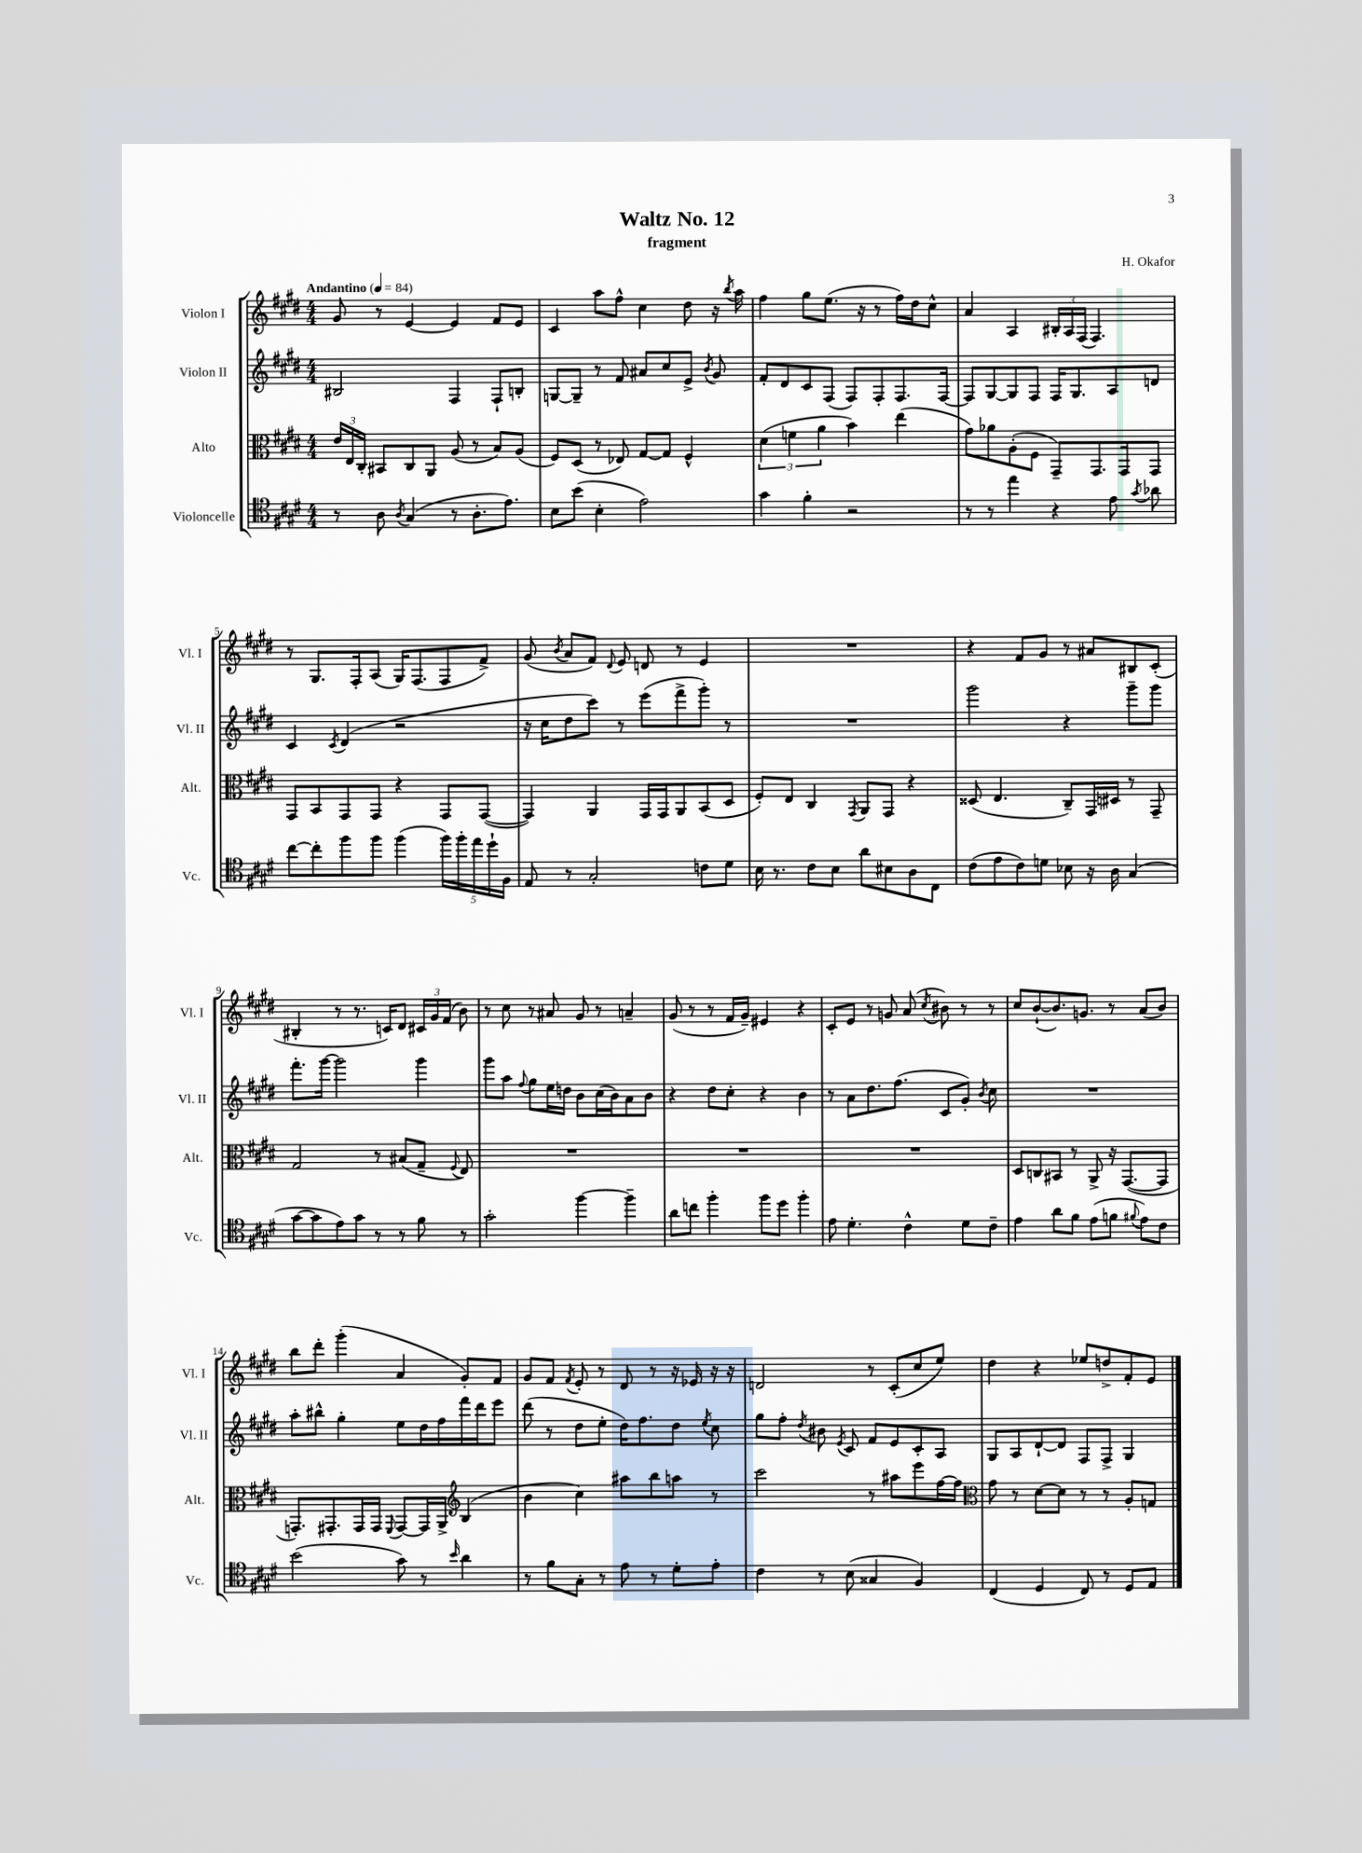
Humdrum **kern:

**kern	**kern	**kern	**kern
*part4	*part3	*part2	*part1
*staff4	*staff3	*staff2	*staff1
*I"Violoncelle	*I"Alto	*I"Violon II	*I"Violon I
*I'Vc.	*I'Alt.	*I'Vl. II	*I'Vl. I
*clefC4	*clefC3	*clefG2	*clefG2
*k[f#c#g#d#]	*k[f#c#g#d#]	*k[f#c#g#d#]	*k[f#c#g#d#]
*M4/4	*M4/4	*M4/4	*M4/4
*MM84	*MM84	*MM84	*MM84
=1	=1	=1	=1
!	!	!	!LO:TX:a:B:t=Andantino
8r	24e/LL	2B#X/	8g#/
.	24E/	.	.
.	24C#'/JJ	.	.
8A\	8BB#X/L	.	8r
8qA/	.	.	.
(4G#/	8C#/	.	[4e/
.	8AA/J	.	.
8r	(8A/	4F#/	4e/]
8.A'\L	8r	.	.
.	8B/L)	8F#`/L	8f#/L
8.e\J)	.	.	.
.	(8A/J	8Bn'/J	8e/J
=2	=2	=2	=2
8B\L	8F#/L)	[8Gn/L	4c#/
(8b\J	(8D#/J	8G~/J]	.
4B'\	8r	8r	8aa\L
.	8E-X/)	8f#/	8ff#^^\J
2e\)	[8G#/L	8a#X/L	4cc#\
.	8G#/J]	8cc#/	.
.	4F#^^/	8e^/J	8dd#\
.	.	8qb/	.
.	.	8g#/	16r
.	.	.	8qbb/
.	.	.	16aa\
=3	=3	=3	=3
4g#\	(6d#\	8f#'/L	4ff#\
.	.	8d#/	.
.	6fn\	.	.
4f#'\	.	8c#/	8gg#\L
.	6a\	.	.
.	.	(8F#/J	(8.ee\J
2r	4b\)	8F#/L)	.
.	.	.	16r
.	.	8F#'/	8r
.	(4ee\	8.F#/	16ff#\LL)
.	.	.	16dd#\J
.	.	.	8cc#^^\J
.	.	[16F#/Jk	.
=4	=4	=4	=4
8r	8g#\L)	8F#/L]	4a/
8r	8a-X\	[8G#/	.
4ee\	(8A'\	8G#/]	4A/
.	8F#\J	8F#/J	.
4r	8GG#~/L)	16F#/KL	24B#X'/LL
.	.	.	24A/
.	.	8.G#/	.
.	.	.	(24F#/JJ
.	8.GG#/	.	4.F#/)
8e\	.	8A/	.
.	16GG#/k	.	.
8qg#/	.	.	.
8a-X\	8GG#/J	8dn/J	.
!!LO:LB:g=z
=5	=5	=5	=5
[8cc#\L	8GG#/L	4c#/	8r
8cc#'\]	8BB/	.	8.G#/L
.	.	8qc#/	.
8ff#\	8GG#/	(4d#/	.
.	.	.	16F#'/k
8ff#\J	8GG#/J	.	(8A/J
(4ff#\	4r	2r	16G#/KL)
.	.	.	(8.F#/
20ff#\LL)	8GG#/L	.	8F#/
20ff#'\	.	.	.
20ee\	.	.	.
.	([8GG#/J	.	8f#^/J)
20dd#`\	.	.	.
20F#\JJ	.	.	.
=6	=6	=6	=6
8E/	4GG#/])	16r	(8g#/
.	.	16cc#\KL	.
.	.	.	8qb/
8r	.	8dd#\	8a/L
2G#'/	4AA/	8ccc#\J)	8f#/J)
.	.	.	8qqd#/
.	.	8r	8e/
.	16GG#/LL	(8eee\L	8dn/
.	16GG#/J	.	.
.	8AA/	8fff#^\	8r
8cn\L	(8BB/	8ggg#'\J)	4e/
8d#\J	8D#/J	8r	.
=7	=7	=7	=7
16B\	8F#'/L)	1r	1r
8.r	.	.	.
.	8E/J	.	.
8c#\L	4C#/	.	.
8B\J	.	.	.
.	8qGG#/	.	.
8a\L	8AA/L	.	.
8B#X\	8GG#/J	.	.
8A\	4r	.	.
8C#\J	.	.	.
=8	=8	=8	=8
(8c#\L	(8D##X/	2ggg#\	4r
8e\	4.E/	.	.
8c#\)	.	.	8f#/L
8dn\J	.	.	8g#/J
8B-X\	8C#~/L)	4r	8r
16r	16GG#/L	.	8a#X/L
16A\	16D#X/JJ	.	.
(4G#/	8r	8ggg#~\L	8B#X/
.	8GG#~/	8ggg#\J	(8c#'/J
!!LO:LB:g=z
=9	=9	=9	=9
[8g#\L	2G#/	8.fff#'\L	4B#X'/
8g#\]	.	.	.
.	.	[16ggg#\Jk	.
8e\)	.	2ggg#\]	8r
8g#\J	.	.	8.r
8r	8r	.	.
.	.	.	16cn/KL)
8r	(8B#X/L	.	8d#/J
8f#\	8G#~/J	4ggg#\	24c#X/LL
.	.	.	24g#/
.	.	.	(24f#/JJ
.	8qqF#/	.	.
8r	8E/)	.	8b\)
=10	=10	=10	=10
2g#'\	1r	8ggg#\L	8r
.	.	8aa\J	8cc#\
.	.	8qqff#/	.
.	.	8gg#\L	8r
.	.	16ee\L	8a#X/
.	.	16ddn\JJ	.
[4ff#\	.	8b\L	8g#/
.	.	(16cc#\L	8r
.	.	16b\J)	.
4ff#~\]	.	8a\	4an~/
.	.	8b\J	.
=11	=11	=11	=11
8a\L	1r	4r	(8g#/
8ccn\J	.	.	8r
4ff#'\	.	8dd#\L	8r
.	.	8cc#'\J	16f#/LL
.	.	.	16g#~/JJ)
8ff#\L	.	4r	4e#X/
8dd#\J	.	.	.
4ff#'\	.	4b\	4r
=12	=12	=12	=12
8e\	1r	8r	8c#'/L
4.d#'\	.	8a\L	8e/J
.	.	8.dd#\	8r
.	.	.	8gn/
.	.	(8.ff#\J	.
4c#^^\	.	.	(8a/
.	.	.	8qcc#/
.	.	8c#/L	8b#X\)
8d#\L	.	8g#'/J)	8r
.	.	8qb/	.
8c#~\J	.	8cc#\	8r
=13	=13	=13	=13
4e\	8D#/L	1r	8cc#/L
.	8Cn/	.	([8b`/
8a\L	8BB#X/J	.	8.b/])
8f#\J	8r	.	.
.	.	.	8.gn/J
(8e\L	8AA^/	.	.
8fn\J	16r	.	8r
.	([8.GG#/L	.	.
8qqf#X/	.	.	.
8e\L)	.	.	(8a/L
8c#\J	8GG#/J]	.	8b/J)
!!LO:LB:g=z
=14	=14	=14	=14
(2b\	8.GGn'/L)	8aa'\L	8bb\L
.	.	8bb#X^^\J	8ddd#'\J
.	8.GG#X'/	.	.
.	.	4gg#'\	(4ggg#'\
.	16GG#/L	.	.
.	16GG#/JJ	.	.
.	8qqFF#/	.	.
8g#\)	[8GG#/L	8ee\L	4a/
8r	16GG#/L]	16dd#\L	.
.	16AA^/JJ	16ff#\	.
16qqb/	.	.	.
*	*clefG2	*	*
4a\	(4B/	16fff#\	8g#'/L)
.	.	16ddd#\J	.
.	.	8eee\J	8f#/J
=15	=15	=15	=15
8r	4b\	(8ddd#\	8g#/L
8f#\L	.	8r	8f#/J
.	.	.	8qf#/
8G#'\J	4cc#\)	8dd#\L	8e'/
8r	.	8ee'\J	8r
8e\	8aa#X\L	16dd#\KL)	8d#/
.	.	8.ff#\	.
8r	8bb\	.	8r
8d#'\L	8aan\J	8dd#\J	16r
.	.	.	16e-X/
.	.	8qee/	.
8e'\J	8r	8cc#\	16r
.	.	.	16r
=16	=16	=16	=16
4c#\	2ccc#\	8gg#\L	2dn/
.	.	8ff#'\J	.
.	.	8qdd#/	.
8r	.	8b#X\	.
.	.	8qe/	.
(8B\	.	8c#/	.
4G##X/	8r	8f#/L	8r
.	8aa#X\L	8e/	(8c#'/L
4F#/)	8eee\	8c#'/	8cc#/
.	[16ff#\L	8A/J	8ee/J)
.	16ff#\JJ]	.	.
=17	=17	=17	=17
*	*clefC3	*	*
(4C#/	8g#\	8G#/L	4dd#\
.	8r	8A/	.
4D#/	[8d#\L	[8d#`/	4r
.	8d#\J]	8d#/J]	.
8C#/)	8r	8F#/L	8ee-X/L
8r	8r	8F#^/J	8ddn^/
8D#/L	8A'/L	4G#/	8f#'/
8E/J	8Gn/J	.	8e/J
==	==	==	==
*-	*-	*-	*-
